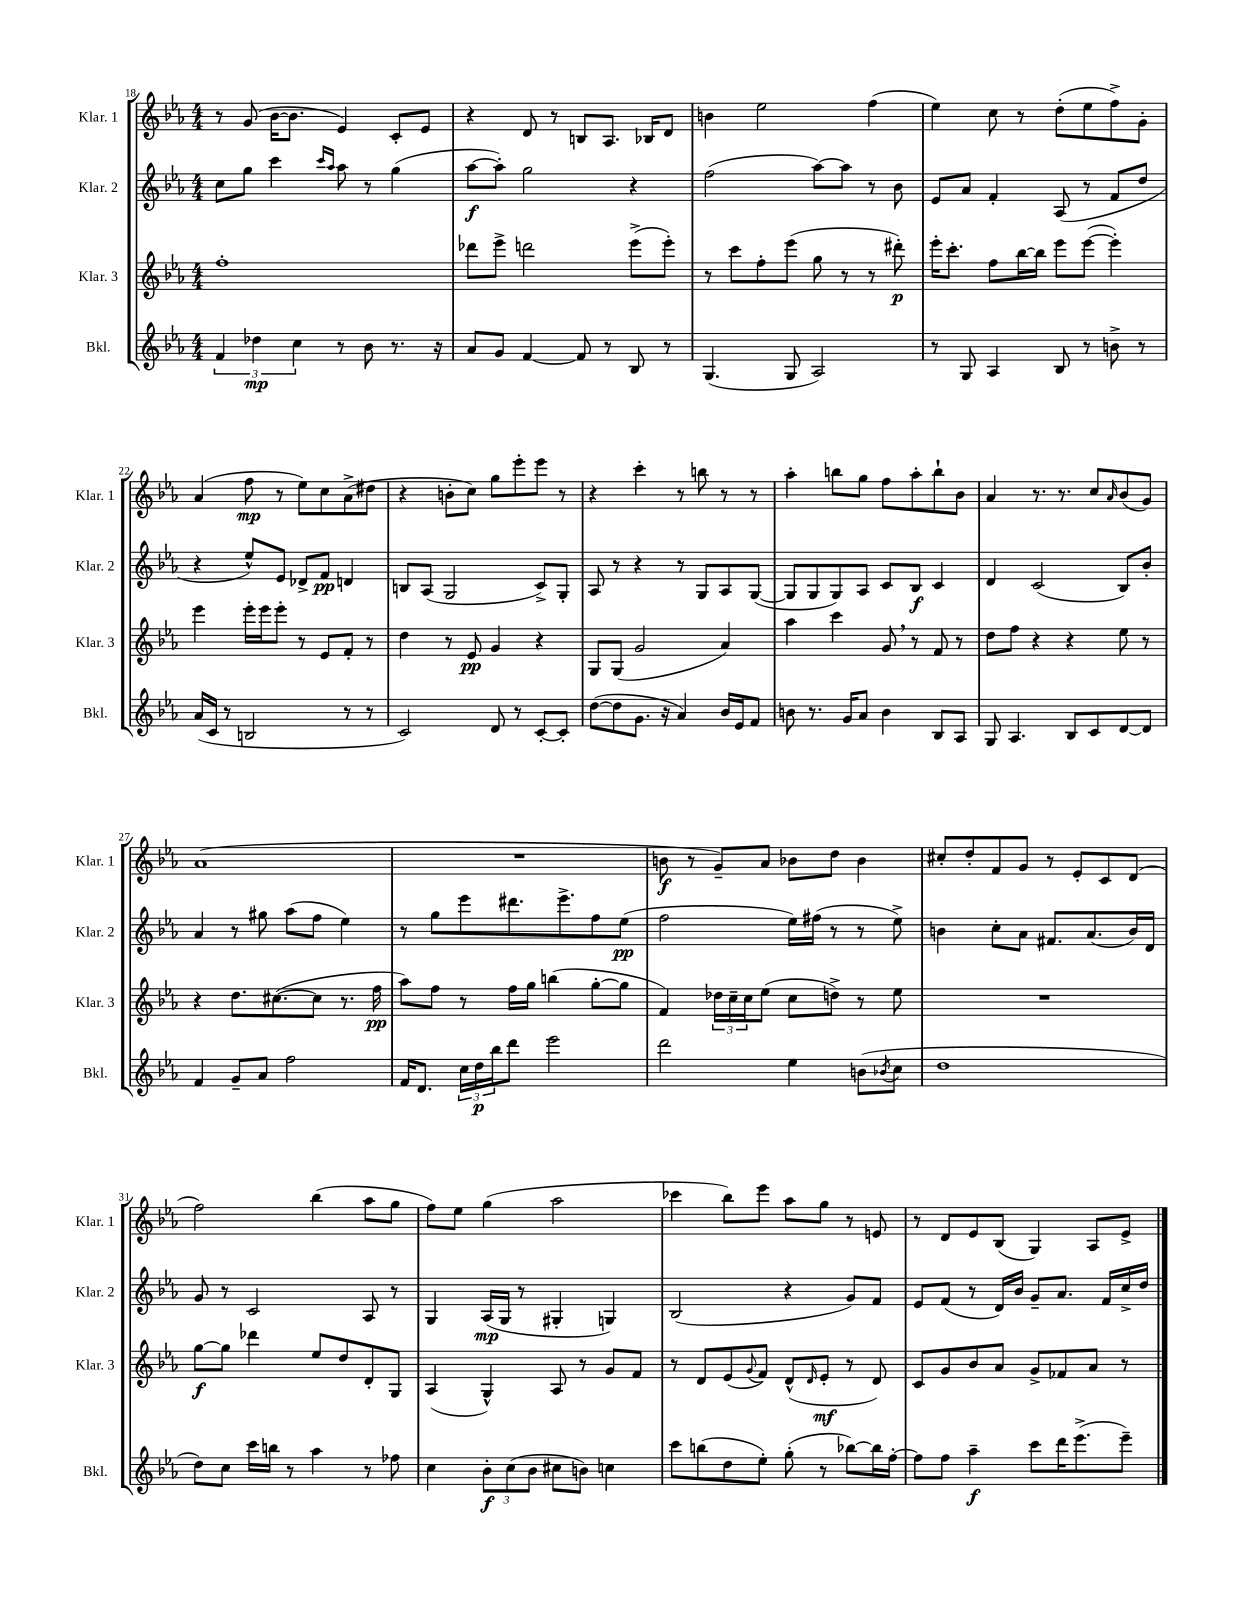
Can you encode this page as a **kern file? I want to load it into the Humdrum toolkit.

**kern	**kern	**kern	**kern
*staff4	*staff3	*staff2	*staff1
*clefG2	*clefG2	*clefG2	*clefG2
*k[b-e-a-]	*k[b-e-a-]	*k[b-e-a-]	*k[b-e-a-]
*M4/4	*M4/4	*M4/4	*M4/4
6f/	1ff'	8cc\L	8r
.	.	8gg\J	(8g/
6dd-\	.	.	.
.	.	4ccc\	[16b-\LK
.	.	.	8.b-\]J
6cc\	.	.	.
.	.	16qqccc/LL	.
.	.	16qqaa-/JJ	.
8r	.	8aa-\	4e-/)
8b-\	.	8r	.
8.r	.	(4gg\	8c'/L
.	.	.	8e-/J
16r	.	.	.
=	=	=	=
8a-/L	8ddd-\L	[8aa-\L	4r
8g/J	8eee-^\J	8aa-'\]J)	.
[4f/	2ddd\	2gg\	8d/
.	.	.	8r
8f/]	.	.	8B/L
8r	.	.	8.A-/J
8B-/	(8eee-^\L	4r	.
.	.	.	16B-/LK
8r	8eee-'\J)	.	8d/J
=	=	=	=
(4.G/	8r	(2ff\	4b\
.	8ccc\L	.	.
.	8ff'\	.	2ee-\
8G/	(8eee-\J	.	.
2A-/)	8gg\	[8aa-\L)	.
.	8r	8aa-\]J	.
.	8r	8r	(4ff\
.	8ddd#'\)	8b-\	.
=	=	=	=
8r	16eee-'\LK	8e-/L	4ee-\)
.	8.ccc'\J	.	.
8G/	.	8a-/J	.
4A-/	8ff\L	4f'/	8cc\
.	[16bb-\L	.	8r
.	16bb-\]JJ	.	.
8B-/	8eee-\L	(8A-/	(8dd'\L
8r	([8eee-\J	8r	8ee-\
8b^\	4eee-'\])	8f/L	8ff^\)
8r	.	8dd/J	8g'\J
=	=	=	=
(16a-/LL	4eee-\	4r	(4a-/
16c/JJ	.	.	.
8r	.	.	.
2B/	16eee-'\LL	8ee-^^/L)	8ff\
.	16eee-\J	.	.
.	8eee-'\J	8e-/J	8r
.	8r	8d-^/L	8ee-\L)
.	8e-/L	8f/J	8cc\
8r	8f'/J	4d/	(8a-^\
8r	8r	.	8dd#\J
=	=	=	=
2c/)	4dd\	8B/L	4r
.	.	(8A-/J	.
.	8r	2G/	8b'\L
.	8e-/	.	8cc\J)
8d/	4g/	.	8gg\L
8r	.	.	8eee-'\
[8c'/L	4r	8c^/L)	8eee-\J
8c'/]J	.	8G'/J	8r
=	=	=	=
([8dd\L	8G/L	8A-/	4r
8dd\]	(8G/J	8r	.
8.g\J	2g/	4r	4ccc'\
16r	.	.	.
4a-/)	.	8r	8r
.	.	8G/L	8bb\
16b-/LL	4a-/)	8A-/	8r
16e-/J	.	.	.
8f/J	.	([8G/J	8r
=	=	=	=
8b\	4aa-\	8G/]L	4aa-'\
8.r	.	8G/	.
.	4ccc\	8G/)	8bb\L
16g/LK	.	.	.
8a-/J	.	8A-/J	8gg\J
4b\	8g/	8c/L	8ff\L
.	8r	8B-/J	8aa-'\
8B-/L	8f/	4c/	8bb`\
8A-/J	8r	.	8b-\J
=	=	=	=
8G/	8dd\L	4d/	4a-/
4.A-/	8ff\J	.	.
.	4r	(2c/	8.r
.	.	.	8.r
8B-/L	4r	.	.
8c/	.	.	8cc/L
.	.	.	16qqa-/
[8d/	8ee-\	8B-/L)	(8b-/
8d/]J	8r	8b-'/J	8g/J)
=	=	=	=
4f/	4r	4a-/	(1a-
8g~/L	8.dd\L	8r	.
8a-/J	.	8gg#\	.
.	([8.cc#\	.	.
2ff\	.	(8aa-\L	.
.	8cc#\]J	8ff\J	.
.	8.r	4ee-\)	.
.	16ff\	.	.
=	=	=	=
16f/LK	8aa-\L)	8r	1r
8.d/J	.	.	.
.	8ff\J	8gg\L	.
24cc\LL	8r	8eee-\	.
24dd\	.	.	.
24bb-\J	.	.	.
8ddd\J	16ff\LL	8.ddd#\	.
.	16gg\JJ	.	.
2eee-\	(4bb\	.	.
.	.	8.eee-^\	.
.	[8gg'\L	8ff\	.
.	8gg\]J	(8ee-\J	.
=	=	=	=
2ddd\	4f/)	2ff\	8b\
.	.	.	8r
.	24dd-\LL	.	8g~/L)
.	24cc~\	.	.
.	24cc\J	.	.
.	(8ee-\J	.	8a-/J
4ee-\	8cc\L	16ee-\LL)	8b-\L
.	.	(16ff#\JJ	.
.	8dd^\J)	8r	8dd\J
(8b\L	8r	8r	4b-\
8qb-/	.	.	.
8cc\J	8ee-\	8ee-^\)	.
=	=	=	=
1dd	1r	4b\	8cc#'/L
.	.	.	8dd'/
.	.	8cc'\L	8f/
.	.	8a-\J	8g/J
.	.	8.f#/L	8r
.	.	.	8e-'/L
.	.	(8.a-/	.
.	.	.	8c/
.	.	16b/L)	(8d/J
.	.	16d/JJ	.
=	=	=	=
8dd\L)	[8gg\L	8g/	2ff\)
8cc\J	8gg\]J	8r	.
16ccc\LL	4ddd-\	2c/	.
16bb\JJ	.	.	.
8r	.	.	.
4aa-\	8ee-/L	.	(4bb-\
.	8dd/	.	.
8r	8d'/	8A-/	8aa-\L
8ff-\	8G/J	8r	8gg\J
=	=	=	=
4cc\	(4A-/	4G/	8ff\L)
.	.	.	8ee-\J
12b-'\L	4G^^/)	(16A-/LL	(4gg\
.	.	16G/JJ	.
(12cc\	.	.	.
.	.	8r	.
12b-\J	.	.	.
8cc#\L	8A-/	4G#'/	2aa-\
8b\J)	8r	.	.
4cc\	8g/L	4G/)	.
.	8f/J	.	.
=	=	=	=
8ccc\L	8r	(2B-/	4ccc-\
(8bb\	8d/L	.	.
8dd\	(8e-/	.	8bb-\L)
.	8qqg/	.	.
8ee-'\J)	8f/J)	.	8eee-\J
(8gg'\	(8d^^/L	4r	8aa-\L
.	16qqd/	.	.
8r	8e-'/J	.	8gg\J
[8bb-\L)	8r	8g/L)	8r
16bb-\]L	8d/)	8f/J	8e/
[16ff'\JJ	.	.	.
=	=	=	=
8ff\]L	8c/L	8e-/L	8r
8ff\J	8g/	(8f/J	8d/L
4aa-~\	8b-/	8r	8e-/
.	8a-/J	16d/LL)	(8B-/J
.	.	16b-/JJ	.
8ccc\L	8g^/L	8g~/L	4G/)
16ddd\K	8f-/	8.a-/J	.
(8.eee-^\	.	.	.
.	8a-/J	.	8A-/L
.	.	16f/LL	.
8eee-~\J)	8r	16cc^/	8e-^/J
.	.	16dd/JJ	.
==	==	==	==
*-	*-	*-	*-
